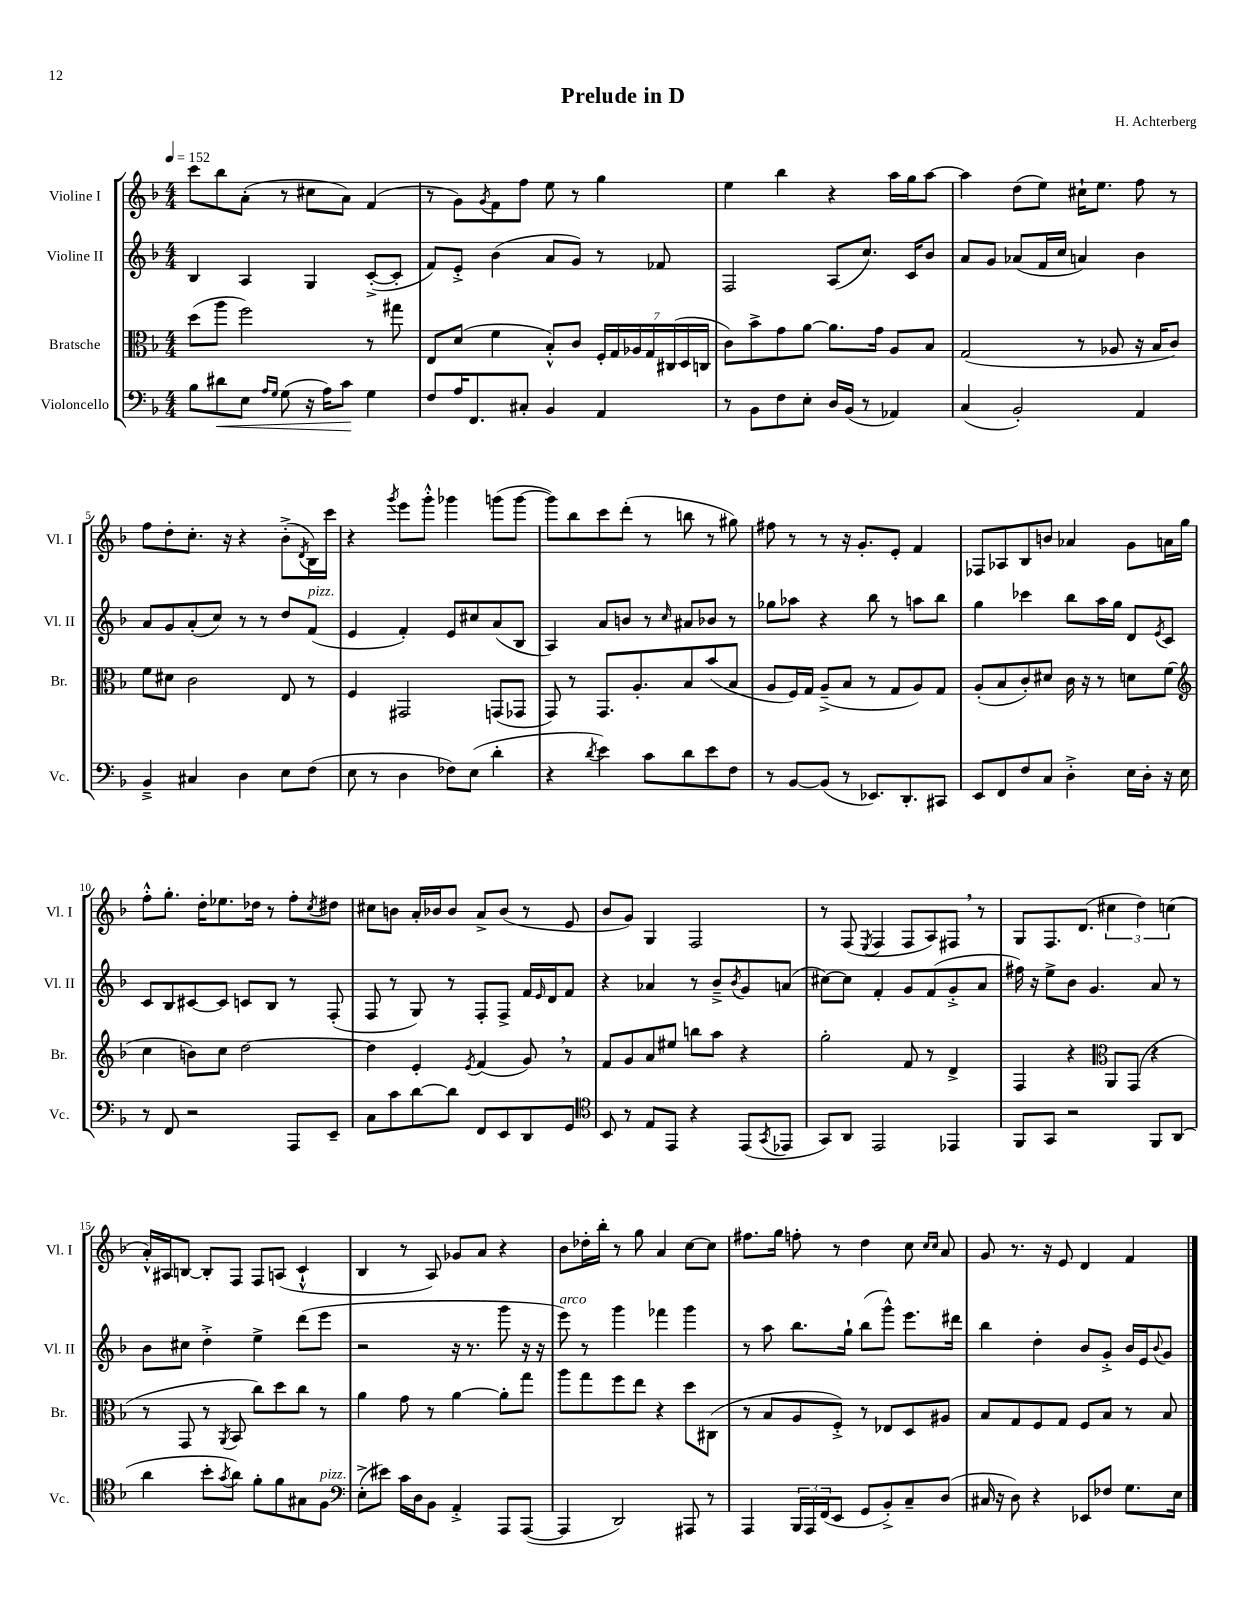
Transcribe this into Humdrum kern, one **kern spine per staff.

**kern	**kern	**kern	**kern
*staff4	*staff3	*staff2	*staff1
*clefF4	*clefC3	*clefG2	*clefG2
*k[b-]	*k[b-]	*k[b-]	*k[b-]
*M4/4	*M4/4	*M4/4	*M4/4
*MM152	*MM152	*MM152	*MM152
8B-	(8dd	4B-	8ccc
8d#	8aa	.	8bb-
8E	2ff)	4A	(8a'
16qqA	.	.	.
16qqG	.	.	.
(8G	.	.	8r
16r	.	4G	8cc#
16A)	.	.	.
8c	.	.	8a)
4G	8r	([8c'^	(4f
.	8gg#	8c']	.
=	=	=	=
8F	8E	8f)	8r
16A	(8d	8e'^	8g)
8.FF	.	.	.
.	.	.	8qg
.	4f	(4b-	8f
8C#'	.	.	8ff
4BB-	8B-'^^)	8a	8ee
.	8c	8g)	8r
4AA	28F'	8r	4gg
.	28G	.	.
.	28A-	.	.
.	28G	.	.
.	.	8f-	.
.	(28C#	.	.
.	28D	.	.
.	28C	.	.
=	=	=	=
8r	8c)	2F	4ee
8BB-	8b-^	.	.
8F	8g	.	4bb-
8E'	[8a	.	.
16D	8.a]	(8A	4r
(16BB-	.	.	.
8r	.	8.cc)	.
.	16g	.	.
4AA-)	8A	.	16aa
.	.	16c	16gg
.	8B-	8b-	[8aa
=	=	=	=
(4C	(2G	8a	4aa]
.	.	8g	.
2BB-')	.	(8a-	(8dd
.	.	16f	8ee)
.	.	16cc	.
.	8r	4a)	16cc#`
.	.	.	8.ee
.	8A-	.	.
4AA	16r	4b-	8ff
.	16B-	.	.
.	8c)	.	8r
=	=	=	=
4BB-~^	8f	8a	8ff
.	8d#	8g	8dd'
4C#	2c	(8a'	8.cc'
.	.	8cc)	.
.	.	.	16r
4D	.	8r	4r
.	.	8r	.
8E	8E	8dd	(8b-'^
.	.	.	8qd
(8F	8r	(8f	16B-)
.	.	.	16ccc
=	=	=	=
8E	4F	4e	4r
8r	.	.	.
.	.	.	8qggg
4D	2GG#	4f')	8eee
.	.	.	8ggg'^^
8F-)	.	8e	4ggg-
(8E	.	8cc#	.
4d'	(8GG	(8a	(8ggg
.	8GG-	8B-	[8ggg
=	=	=	=
4r	8GG)	4A)	8ggg])
.	8r	.	8bb-
8qd	.	.	.
4e)	8.GG	8a	8ccc
.	.	8b	(8ddd'
.	8.A'	.	.
8c	.	8r	8r
.	.	16qqcc	.
8d	8B-	8a#	8bb
8e	(8b-	8b-	8r
8F	8B-	8r	8gg#)
=	=	=	=
8r	8A	8gg-	8ff#
[8BB-	16F)	8aa-	8r
.	16G	.	.
(8BB-]	(8A~^	4r	8r
8r	8B-	.	16r
.	.	.	8.g'
8.EE-)	8r	8bb-	.
.	8G	8r	8e'
8.DD'	.	.	.
.	8A)	8aa	4f
8CC#	8G	8bb-	.
=	=	=	=
8EE	(8A'	4gg	8F-
8FF	8B-	.	8A-
8F	8c')	4ccc-	8B-
8C	8d#	.	8b
4D'^	16c	8bb-	4a-
.	16r	.	.
.	8r	16aa	.
.	.	16gg	.
16E	8d	8d	8g
16D'	.	.	.
.	.	8qe	.
16r	(8f	8c	16a
16E	.	.	16gg
=	=	=	=
*	*clefG2	*	*
8r	4cc	8c	8ff'^^
8FF	.	8B-	8.gg'
2r	8b)	[8c#	.
.	.	.	16dd'
.	8cc	8c#]	8.ee-
.	[2dd	8c	.
.	.	.	16dd-
.	.	8B-	8r
8AAA	.	8r	8ff'
.	.	.	8qcc
8EE~	.	(8F'	8dd#
=	=	=	=
8C	4dd]	8F	8cc#
8c	.	8r	8b
[8d	4e'	8G)	16a'
.	.	.	16b-
8d]	.	8r	8b-
.	8qe	.	.
8FF	(4f	8F'	8a^
8EE	.	8F^	(8b-
8DD	8g)	16f	8r
.	.	16qqe	.
.	.	16d	.
8GG	8r	8f	8e
=	=	=	=
*clefC4	*	*	*
8BB-	8f	4r	8b-
8r	8g	.	8g)
8E	8a	4a-	4G
8EE	8ee#	.	.
4r	8bb	8r	2F
.	8aa	8b-~^	.
.	.	8qb-	.
(8EE	4r	8g	.
8qGG	.	.	.
8EE-	.	(8a	.
=	=	=	=
8GG)	2gg'	[8cc#)	8r
8AA	.	8cc#]	(8F
.	.	.	8qE
2EE	.	4f'	4F
.	8f	8g	8F
.	8r	(8f	8A)
4EE-	4d^	8g'^	8F#
.	.	8a	8r
=	=	=	=
8FF	4F	16ff#)	8G
.	.	16r	.
8GG	.	8ee^	8.F
2r	4r	8b-	.
.	.	.	(8.d
.	.	4.g	.
*	*clefC3	*	*
.	8AA	.	6cc#
.	(8GG	.	.
.	.	.	6dd)
8FF	4r	8a	.
.	.	.	(6cc
(8AA	.	8r	.
=	=	=	=
4a	8r	8b-	16a'^^)
.	.	.	16A#
.	8GG	8cc#	[8B
8b-'	8r	4dd'^	8B']
8qg	8qAA	.	.
8a)	8BB-	.	8F
8f'	8cc)	4ee^	8F
8f	8dd	.	(8A
8G#	8cc	(8ddd	4c`^^
8F	8r	8eee	.
=	=	=	=
*clefF4	*	*	*
(8E'^	4a	2r	4B-
8e#)	.	.	.
16c	8g	.	8r
16D	.	.	.
8BB-	8r	.	8A)
4AA'^	[4a	16r	8g-
.	.	8.r	.
.	.	.	8a
8AAA	8a']	8ggg	4r
([8AAA	8gg	16r	.
.	.	16r	.
=	=	=	=
4AAA]	8aa	8eee)	8b-
.	8gg	8r	16dd-'
.	.	.	16bb-'
2DD)	8ff	4ggg	8r
.	8ee	.	8gg
.	4r	4fff-	4a
8AAA#	8dd	4ggg	[8cc
8r	(8C#	.	8cc]
=	=	=	=
4AAA	8r	8r	8.ff#
.	8B-	8aa	.
.	.	.	16gg
24BBB-	8A	8.bb-	8ff'
24AAA	.	.	.
(24FF	.	.	.
8EE	8F'^)	.	8r
.	.	16gg`	.
8GG	8r	(8bb-	4dd
8BB-'^)	8E-	8ggg^^)	.
8C~	8D	8.eee	8cc
.	.	.	16qqcc
.	.	.	16qqcc
(8D	8A#	.	8a
.	.	16ddd#	.
=	=	=	=
16C#	8B-	4bb-	8g
16r	.	.	.
8D)	8G	.	8.r
4r	8F	4dd'	.
.	.	.	16r
.	8G	.	8e
8EE-	8F	8b-	4d
8F-	8B-	8g'^	.
8.G	8r	16b-	4f
.	.	16e	.
.	.	8qqb-	.
.	8B-	8g	.
16E	.	.	.
==	==	==	==
*-	*-	*-	*-
